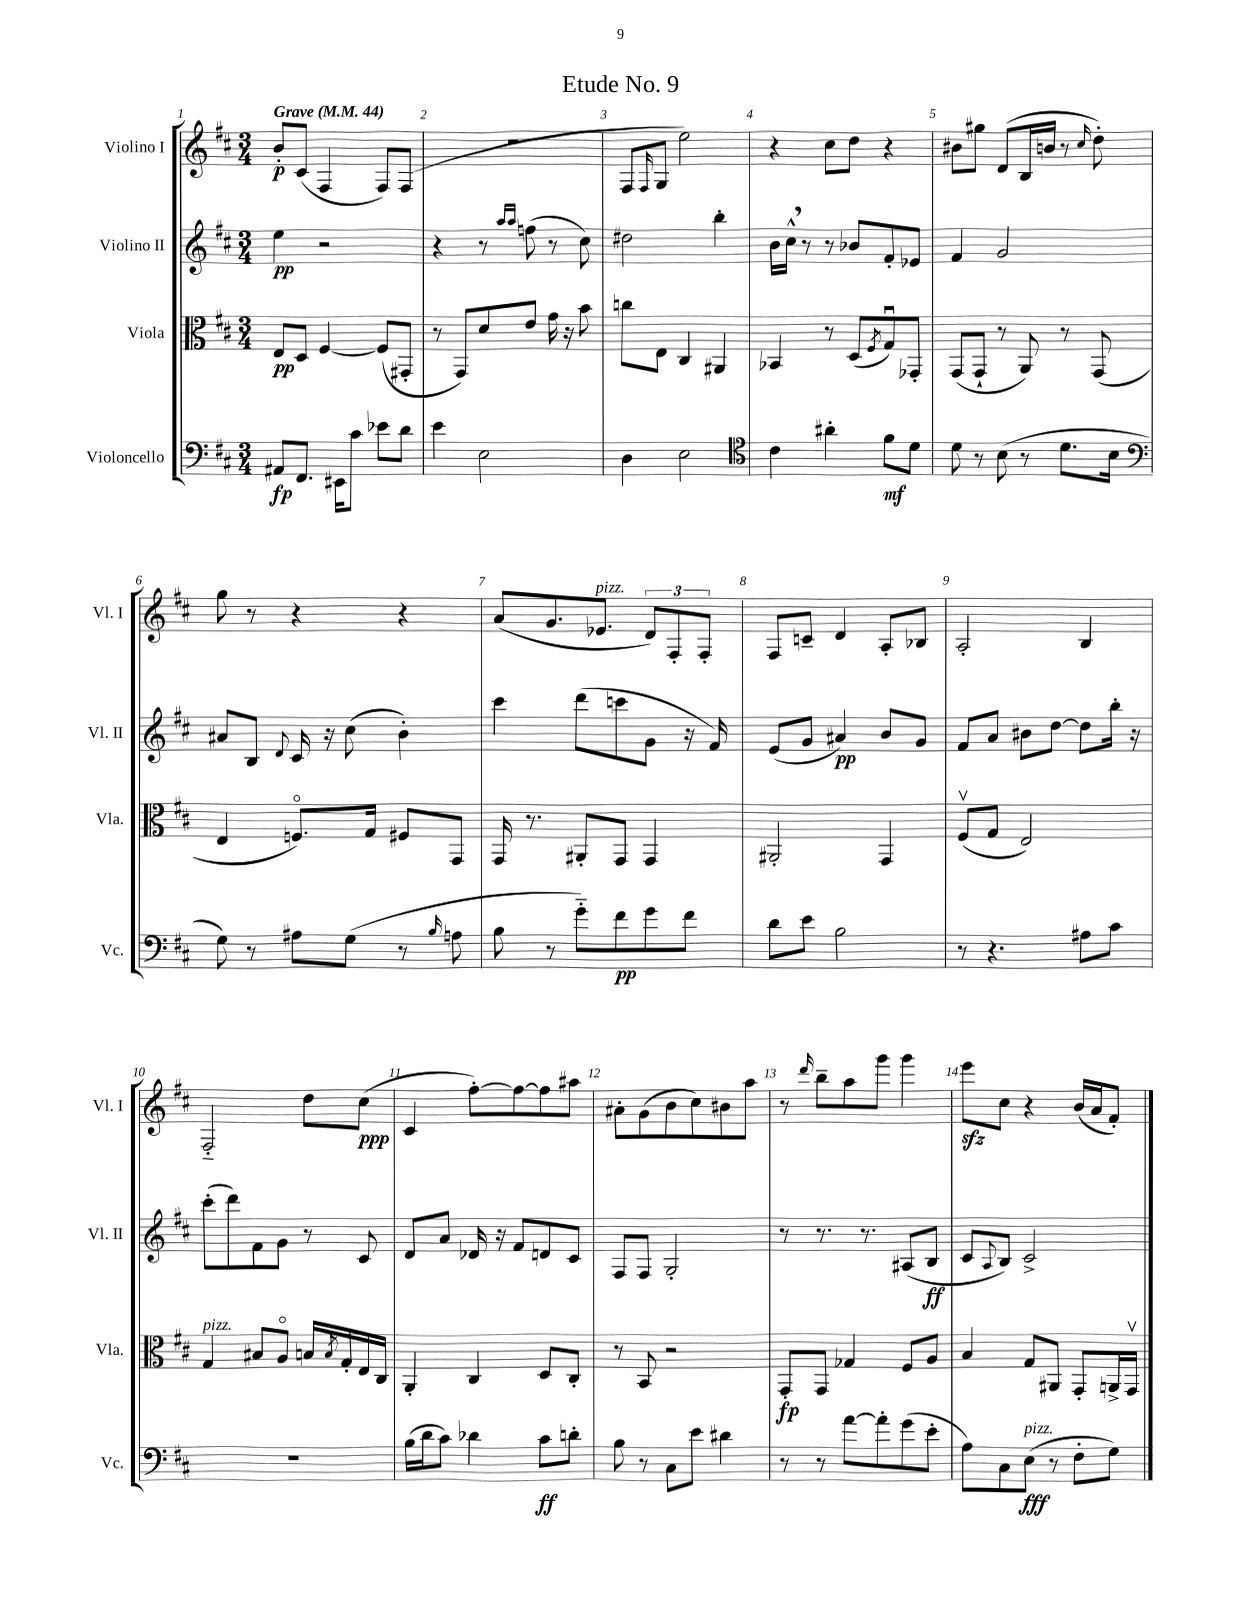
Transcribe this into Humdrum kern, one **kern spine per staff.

**kern	**dynam	**kern	**dynam	**kern	**dynam	**kern	**dynam
*part4	*part4	*part3	*part3	*part2	*part2	*part1	*part1
*staff4	*staff4	*staff3	*staff3	*staff2	*staff2	*staff1	*staff1
*I"Violoncello	*	*I"Viola	*	*I"Violino II	*	*I"Violino I	*
*I'Vc.	*	*I'Vla.	*	*I'Vl. II	*	*I'Vl. I	*
*clefF4	*	*clefC3	*	*clefG2	*	*clefG2	*
*k[f#c#]	*	*k[f#c#]	*	*k[f#c#]	*	*k[f#c#]	*
*M3/4	*	*M3/4	*	*M3/4	*	*M3/4	*
*MM44	*	*MM44	*	*MM44	*	*MM44	*
=1	=1	=1	=1	=1	=1	=1	=1
!	!	!	!	!	!	!LO:TX:a:B:t=Grave	!
8AA#X/L	fp	8E/L	pp	4ee\	pp	8b'/L	p
8.FF#/J	.	8D/J	.	.	.	(8c#/J	.
.	.	[4F#/	.	2r	.	4F#/	.
16EE#X\KL	.	.	.	.	.	.	.
8c#\J	.	.	.	.	.	.	.
8e-X\L	.	(8F#/L]	.	.	.	8F#/L)	.
8d\J	.	8GG#X'/J	.	.	.	(8F#/J	.
=2	=2	=2	=2	=2	=2	=2	=2
4e\	.	8r	.	4r	.	2.r	.
.	.	8GG/L)	.	.	.	.	.
2E\	.	8d/	.	8r	.	.	.
.	.	.	.	16qqaa/LL	.	.	.
.	.	.	.	16qqaa/JJ	.	.	.
.	.	8e/J	.	(8ffn\	.	.	.
.	.	16g\	.	8r	.	.	.
.	.	16r	.	.	.	.	.
.	.	8b\	.	8cc#\)	.	.	.
=3	=3	=3	=3	=3	=3	=3	=3
4D\	.	8ccn\L	.	2dd#X\	.	8F#/L	.
.	.	.	.	.	.	16qqF#/	.
.	.	8E\J	.	.	.	8G/J	.
2E\	.	4C#/	.	.	.	2ee\)	.
.	.	4AA#X/	.	4bb'\	.	.	.
=4	=4	=4	=4	=4	=4	=4	=4
*clefC4	*	*	*	*	*	*	*
4c#\	.	4BB-X/	.	16b\LL	.	4r	.
.	.	.	.	16cc#^^,\JJ	.	.	.
.	.	.	.	8r	.	.	.
4a#X'\	.	8r	.	8r	.	8cc#\L	.
.	.	(8D/L	.	8b-X/L	.	8dd\J	.
.	.	8qF#/	.	.	.	.	.
8f#\L	mf	8Gu/)	.	8f#'/	.	4r	.
8d\J	.	8GG-X'/J	.	8e-X/J	.	.	.
=5	=5	=5	=5	=5	=5	=5	=5
8d\	.	(8GG/L	.	4f#/	.	8b#X\L	.
8r	.	8GG`/J	.	.	.	8gg#X\J	.
(8B\	.	8r	.	2g/	.	(8d/L	.
8r	.	8AA/)	.	.	.	16B/L	.
.	.	.	.	.	.	16bn/JJ	.
8.d\L	.	8r	.	.	.	8r	.
.	.	.	.	.	.	16qqcc#/	.
.	.	(8GG/	.	.	.	8dd'\)	.
16B\Jk	.	.	.	.	.	.	.
!!LO:LB:g=z
=6	=6	=6	=6	=6	=6	=6	=6
*clefF4	*	*	*	*	*	*	*
8G\)	.	4E/	.	8a#X/L	.	8gg\	.
8r	.	.	.	8B/J	.	8r	.
.	.	.	.	8qqd/	.	.	.
8A#X\L	.	8.Fn/L)	.	16c#/	.	4r	.
.	.	.	.	16r	.	.	.
(8G\J	.	.	.	(8cc#\	.	.	.
.	.	16G/Jk	.	.	.	.	.
8r	.	8F#X/L	.	4b'\)	.	4r	.
16qqB/	.	.	.	.	.	.	.
8An\	.	8GG/J	.	.	.	.	.
=7	=7	=7	=7	=7	=7	=7	=7
8B\	.	16GG/	.	4ccc#\	.	(8a/L	.
.	.	8.r	.	.	.	.	.
8r	.	.	.	.	.	8.g/	.
8g\L)	.	8AA#X'/L	.	(8ddd\L	.	.	.
!	!	!	!	!	!	!LO:TX:a:i:t=pizz.	!
.	.	.	.	.	.	8.e-X/J	.
8f#\	pp	8GG/J	.	8cccn\	.	.	.
8g\	.	4GG/	.	8g\J	.	12d/L)	.
.	.	.	.	.	.	12F#'/	.
8f#\J	.	.	.	16r	.	.	.
.	.	.	.	.	.	12F#'/J	.
.	.	.	.	16f#/)	.	.	.
=8	=8	=8	=8	=8	=8	=8	=8
8d\L	.	2AA#X'/	.	(8e/L	.	8F#/L	.
8e\J	.	.	.	8g/J	.	8cn~/J	.
2B\	.	.	.	4a#X/)	pp	4d/	.
.	.	4GG/	.	8b/L	.	8A'/L	.
.	.	.	.	8g/J	.	8B-X/J	.
=9	=9	=9	=9	=9	=9	=9	=9
8r	.	(8F#v/L	.	8f#/L	.	2A'/	.
4.r	.	8G/J	.	8a/J	.	.	.
.	.	2E/)	.	8b#X\L	.	.	.
.	.	.	.	[8dd\J	.	.	.
8A#X\L	.	.	.	8dd\L]	.	4B/	.
8c#\J	.	.	.	16bb'\Jk	.	.	.
.	.	.	.	16r	.	.	.
!!LO:LB:g=z
=10	=10	=10	=10	=10	=10	=10	=10
!	!	!LO:TX:a:i:t=pizz.	!	!	!	!	!
2.r	.	4G/	.	(8ccc#'\L	.	2F#/	.
.	.	.	.	8ddd\)	.	.	.
.	.	8B#X/L	.	8f#\	.	.	.
.	.	8A/J	.	8g\J	.	.	.
.	.	16Bn/LL	.	8r	.	8dd\L	.
.	.	8qB/	.	.	.	.	.
.	.	16G'/	.	.	.	.	.
.	.	16E/	.	8c#/	.	(8cc#\J	ppp
.	.	16C#/JJ	.	.	.	.	.
=11	=11	=11	=11	=11	=11	=11	=11
(16B\LL	.	4AA'/	.	8d/L	.	4c#/	.
16d\J	.	.	.	.	.	.	.
8c#\J)	.	.	.	8a/J	.	.	.
4d-X\	.	4C#/	.	16d-X/	.	[8ff#'\L)	.
.	.	.	.	16r	.	.	.
.	.	.	.	8f#/L	.	8ff#\_	.
8c#\L	ff	8D/L	.	8dn/	.	8ff#\]	.
8dn'\J	.	8C#'/J	.	8c#/J	.	8aa#X\J	.
=12	=12	=12	=12	=12	=12	=12	=12
8B\	.	8r	.	8F#/L	.	8a#X'\L	.
8r	.	8BB/	.	8F#/J	.	(8g\	.
8C#\L	.	2r	.	2G'/	.	8b\	.
8e\J	.	.	.	.	.	8cc#\)	.
4d#X\	.	.	.	.	.	8b#X\	.
.	.	.	.	.	.	8aa\J	.
=13	=13	=13	=13	=13	=13	=13	=13
8r	.	8GG'/L	fp	8r	.	8r	.
.	.	.	.	.	.	16qqddd/	.
8r	.	8GG/J	.	8.r	.	8bb~\L	.
[8a\L	.	4G-X/	.	.	.	8aa\	.
.	.	.	.	8.r	.	.	.
8a'\]	.	.	.	.	.	8ggg\J	.
(8g\	.	8F#/L	.	(8A#X/L	.	4ggg\	.
8e'\J	.	8A/J	.	8B/J	ff	.	.
=14	=14	=14	=14	=14	=14	=14	=14
8A\L)	.	4B/	.	8c#/L	.	8eeezz\L	.
.	.	.	.	8qqA/	.	.	.
8C#\	.	.	.	8B/J)	.	8cc#\J	.
!LO:TX:a:i:t=pizz.	!	!	!	!	!	!	!
(8E\J	fff	8G/L	.	2c#^/	.	4r	.
8r	.	8AA#X/J	.	.	.	.	.
8F#'\L	.	8GG'/L	.	.	.	(16b/LL	.
.	.	.	.	.	.	16a/J	.
8G\J)	.	16AAn^/L	.	.	.	8f#'/J)	.
.	.	16GGv/JJ	.	.	.	.	.
==	==	==	==	==	==	==	==
*-	*-	*-	*-	*-	*-	*-	*-
